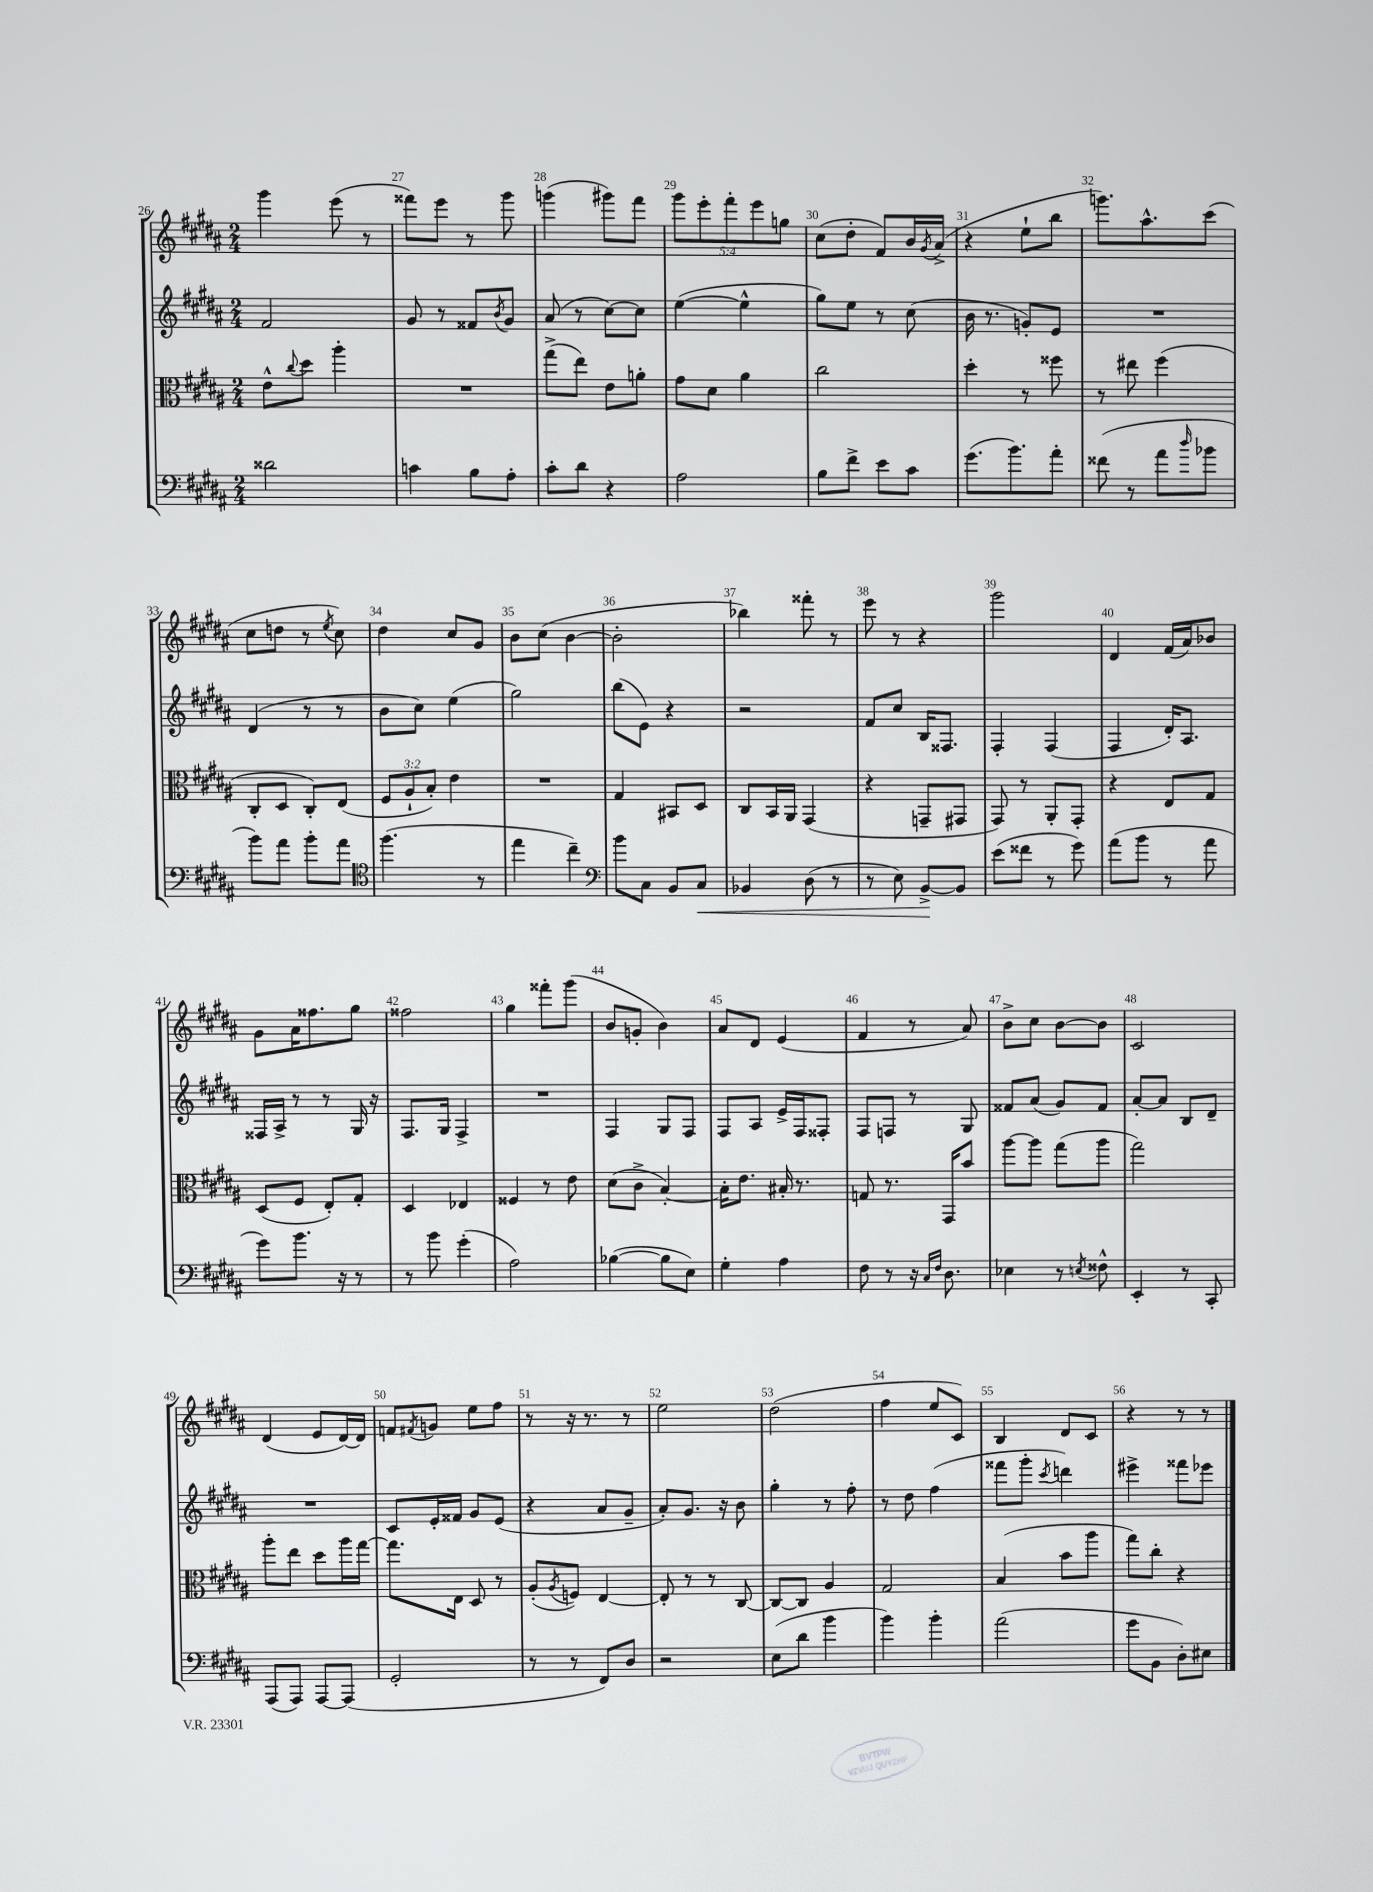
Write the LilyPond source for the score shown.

<<
\new StaffGroup <<
\new Staff = "s0" {
    \clef treble \key b \major \numericTimeSignature \time 2/4 \override Staff.TupletNumber.text = #tuplet-number::calc-fraction-text
    gis'''4 e'''8( r8 |
    fisis'''8) e'''8 r8 gis'''8 |
    g'''4( gis'''8) fis'''8 |
    \tuplet 5/4 { gis'''8 e'''8-. fis'''8-. e'''8 g''8 } |
    cis''8( dis''8-. fis'8) b'16 \acciaccatura { gis'8 } ais'16->( |
    r4 e''8-! b''8 |
    g'''8.) ais''8.-^ cis'''8( |
    cis''8 d''8 r8 \acciaccatura { e''8 } cis''8) |
    dis''4 cis''8 gis'8 |
    b'8 cis''8( b'4~ |
    b'2-. |
    bes''4) fisis'''8-. r8 |
    e'''8 r8 r4 |
    gis'''2 |
    dis'4 fis'16( ais'16) bes'8 |
    gis'8 ais'16 fisis''8. gis''8 |
    fisis''2 |
    gis''4 fisis'''8-. gis'''8( |
    b'8 g'8-. b'4) |
    ais'8 dis'8 e'4( |
    fis'4 r8 ais'8) |
    b'8-> cis''8 b'8~ b'8 |
    cis'2 |
    dis'4( e'8 dis'16~) dis'16 |
    f'8 \acciaccatura { fis'8 } g'8 e''8 fis''8 |
    r8 r16 r8. r8 |
    e''2 |
    dis''2( |
    fis''4 e''8 cis'8) |
    b4 dis'8 cis'8 |
    r4 r8 r8 \bar "|." |
}
\new Staff = "s1" {
    \clef treble \key b \major \numericTimeSignature \time 2/4
    fis'2 |
    gis'8 r8 fisis'8 \acciaccatura { b'8 } gis'8 |
    ais'8( r8 cis''8~) cis''8 |
    e''4~( e''4-^ |
    gis''8) e''8 r8 cis''8( |
    b'16 r8. g'8-.) e'8 |
    R2 |
    dis'4( r8 r8 |
    b'8 cis''8) e''4( |
    gis''2) |
    b''8( e'8) r4 |
    r2 |
    fis'8 cis''8 b16 fisis8. |
    fis4-. fis4( |
    fis4 dis'16-.) ais8. |
    fisis16 ais16-> r8 r8 gis16 r16 |
    fis8. gis16 fis4-> |
    R2 |
    fis4 gis8 fis8 |
    fis8 ais8 e'16-> fis16 fisis8-. |
    fis8 f8 r8 gis8 |
    fisis'8 ais'8( gis'8) fisis'8 |
    ais'8~-. ais'8 b8 dis'8-- |
    R2 |
    cis'8 e'16-. fisis'16 gis'8 e'8( |
    r4 ais'8 gis'8-- |
    ais'8-.) gis'8. r16 b'8 |
    gis''4-. r8 fis''8-. |
    r8 dis''8 fis''4( |
    fisis'''8 gis'''8-. \acciaccatura { cis'''8 } d'''4) |
    eis'''4-> fisis'''8 ees'''8 \bar "|." |
}
\new Staff = "s2" {
    \clef alto \key b \major \numericTimeSignature \time 2/4 \override Staff.TupletNumber.text = #tuplet-number::calc-fraction-text
    e'8-^ \appoggiatura { cis''8 } dis''8 ais''4-. |
    R2 |
    gis''8->( e''8) e'8 a'8-. |
    gis'8 dis'8 ais'4 |
    cis''2 |
    dis''4-. r8 fisis''8 |
    r8 eis''8 fis''4( |
    cis8-. dis8 cis8-.) e8( |
    \tuplet 3/2 { fis8 ais8-! b8-.) } e'4 |
    R2 |
    gis4 bis,8 dis8 |
    cis8 b,16 ais,16 gis,4( |
    r4 g,8-- gis,8 |
    gis,8) r8 ais,8-. gis,8-. |
    r4 e8 gis8 |
    dis8( fis8 e8-.) gis8-. |
    dis4 ees4 |
    fisis4 r8 e'8 |
    dis'8( cis'8-> b4~-.) |
    b16-. e'8. bis16-. r8. |
    g8 r8. gis,16 b'8 |
    ais''8~ ais''8 gis''8( ais''8 |
    gis''2) |
    ais''8-. e''8 dis''8 ais''16 gis''16~ |
    gis''8. e16 dis8 r8 |
    ais8-.( \acciaccatura { ais8 } f8) e4~ |
    e8-. r8 r8 cis8~ |
    cis8~ cis8 ais4 |
    gis2 |
    b4( b'8 ais''8 |
    gis''8) cis''8-. r4 \bar "|." |
}
\new Staff = "s3" {
    \clef bass \key b \major \numericTimeSignature \time 2/4
    disis'2 |
    c'4 b8 ais8-. |
    cis'8-. dis'8 r4 |
    ais2 |
    b8 fis'8-> e'8 cis'8 |
    gis'8.( b'8.) ais'8-. |
    fisis'8( r8 ais'8 \grace { dis''16 } bes'8 |
    b'8) ais'8 b'8-. ais'8 |
    \clef tenor fis''4.( r8 |
    e''4 cis''4--) |
    \clef bass b'8 cis8 b,8 cis8\< |
    bes,4 dis8( r8 |
    r8 e8) b,8~->\! b,8 |
    e'8( fisis'8 r8 gis'8) |
    ais'8( b'8 r8 ais'8 |
    gis'8) b'8. r16 r8 |
    r8 b'8 gis'4-.( |
    ais2) |
    bes4~( bes8 e8) |
    gis4-. ais4 |
    fis8 r8 r16 \grace { cis16 fis16 } dis8. |
    ees4 r8 \acciaccatura { e8 } fisis8-^ |
    e,4-. r8 cis,8-. |
    ais,,8( ais,,8) ais,,8~ ais,,8( |
    gis,2-. |
    r8 r8 fis,8) dis8 |
    r2 |
    e8( dis'8 b'4 |
    b'4) b'4-. |
    ais'2( |
    gis'8 b,8 dis8-.) eis8 \bar "|." |
}
>>
>>
\layout { \context { \Score currentBarNumber = #26 \override BarNumber.break-visibility = ##(#f #t #t) barNumberVisibility = #all-bar-numbers-visible } }
